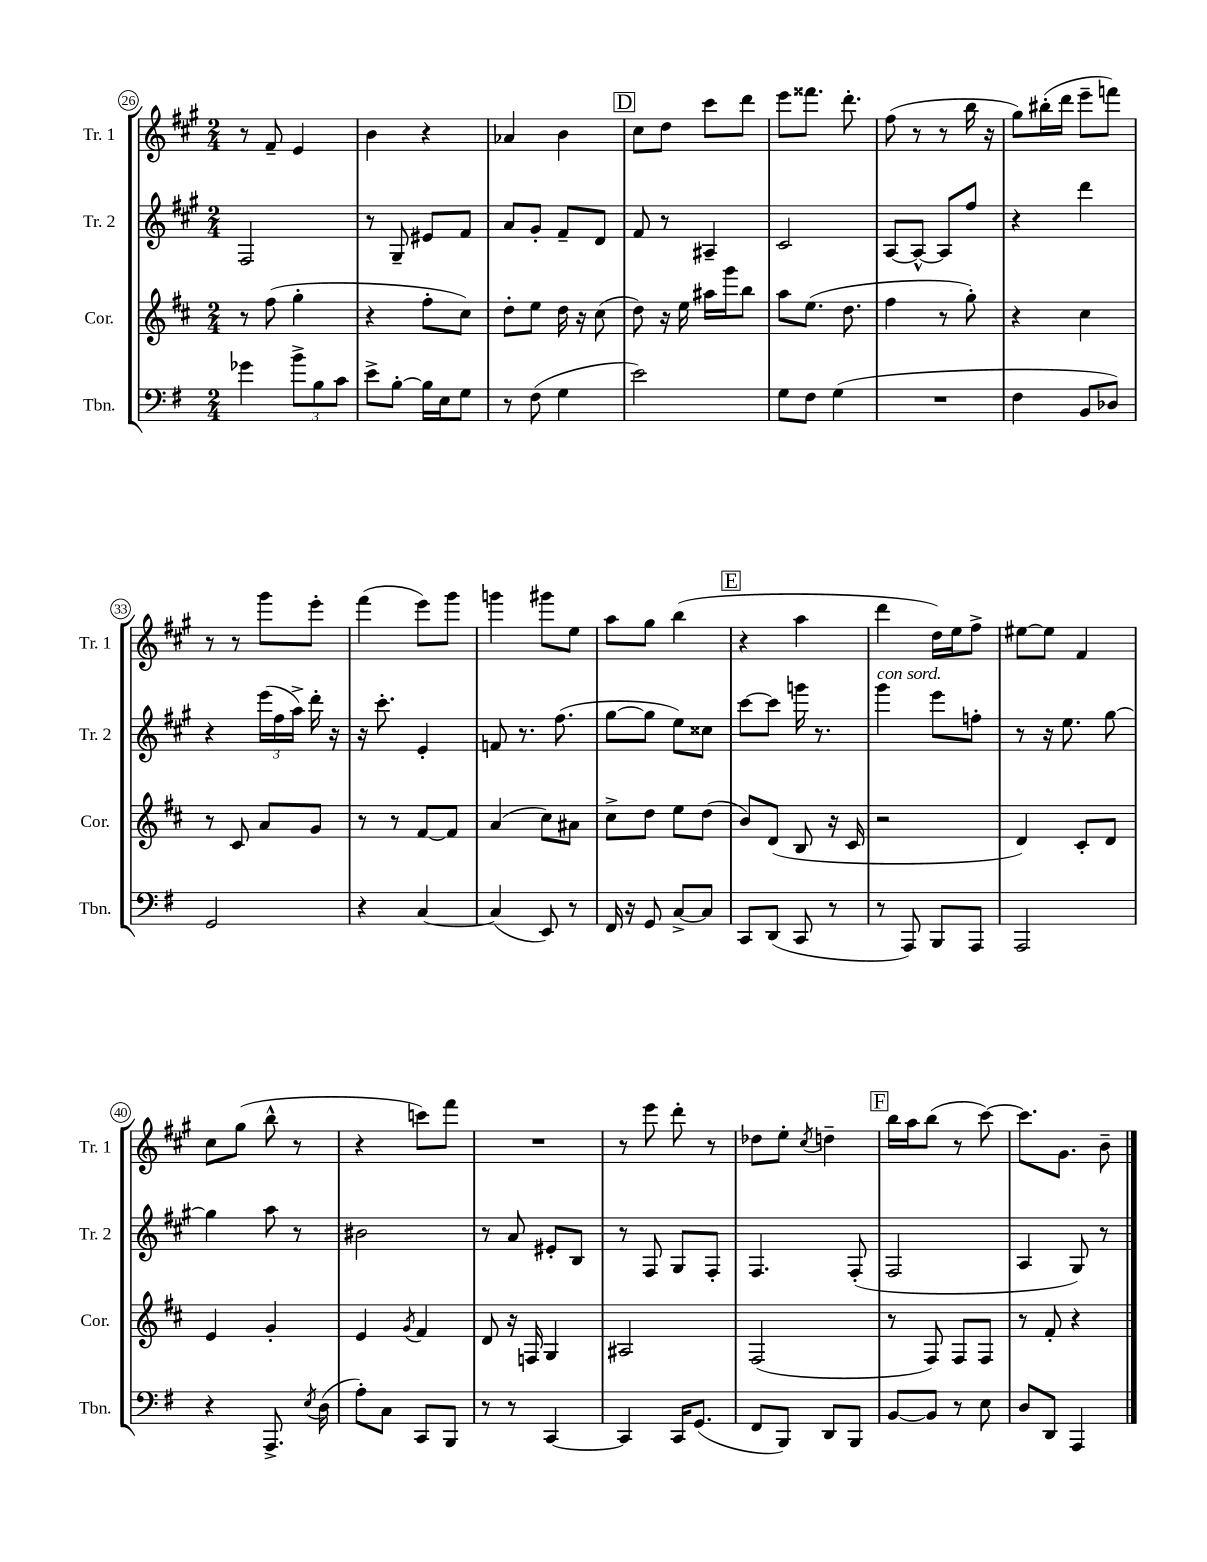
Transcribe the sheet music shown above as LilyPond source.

<<
\new StaffGroup <<
\new Staff = "s0" \with { instrumentName = "Tr. 1" shortInstrumentName = "Tr. 1" } {
    \clef treble \key a \major \numericTimeSignature \time 2/4
    \autoBeamOff r8 fis'8-- e'4 |
    b'4 r4 |
    aes'4 b'4 |
    \mark \markup { \box "D" } cis''8[ d''8] cis'''8[ d'''8] |
    e'''8[ fisis'''8.] d'''8.-. |
    fis''8( r8 r8 b''16 r16 |
    gis''8[) bis''16-.( d'''16] e'''8[-- f'''8]) |
    r8 r8 gis'''8[ e'''8]-. |
    fis'''4( e'''8[) gis'''8] |
    g'''4 gis'''8[ e''8] |
    a''8[ gis''8] b''4( |
    \mark \markup { \box "E" } r4 a''4 |
    d'''4 d''16[) e''16 fis''8]-> |
    eis''8[~ eis''8] fis'4 |
    cis''8[ gis''8]( b''8-^ r8 |
    r4 c'''8[) fis'''8] |
    R2 |
    r8 e'''8 d'''8-. r8 |
    des''8[ e''8]-. \acciaccatura { cis''8 } d''4-- |
    \mark \markup { \box "F" } b''16[ a''16 b''8]( r8 cis'''8~) |
    cis'''8.[ gis'8.] b'8-- \bar "|." |
}
\new Staff = "s1" \with { instrumentName = "Tr. 2" shortInstrumentName = "Tr. 2" } {
    \clef treble \key a \major \numericTimeSignature \time 2/4
    \autoBeamOff fis2 |
    r8 gis8-- eis'8[ fis'8] |
    a'8[ gis'8]-. fis'8[-- d'8] |
    \mark \markup { \box "D" } fis'8 r8 ais4-- |
    cis'2 |
    a8[~ a8]~-^ a8[ fis''8] |
    r4 d'''4 |
    r4 \tuplet 3/2 { e'''16[( fis''16 a''16]->) } d'''16-. r16 |
    r16 cis'''8.-. e'4-. |
    f'8 r8. fis''8.( |
    gis''8[~ gis''8] e''8[) cisis''8] |
    \mark \markup { \box "E" } cis'''8[~ cis'''8] g'''16 r8. |
    gis'''4^\markup { \italic "con sord." } e'''8[ f''8]-. |
    r8 r16 e''8. gis''8~ |
    gis''4 a''8 r8 |
    bis'2 |
    r8 a'8 eis'8[-. b8] |
    r8 fis8 gis8[ fis8]-. |
    fis4. fis8-.( |
    \mark \markup { \box "F" } fis2 |
    a4 gis8) r8 \bar "|." |
}
\new Staff = "s2" \with { instrumentName = "Cor." shortInstrumentName = "Cor." } {
    \clef treble \key d \major \numericTimeSignature \time 2/4
    \autoBeamOff r8 fis''8( g''4-. |
    r4 fis''8[-. cis''8]) |
    d''8[-. e''8] d''16 r16 cis''8( |
    \mark \markup { \box "D" } d''8) r16 e''16 ais''16[ g'''16 b''8] |
    a''8[ e''8.]( d''8. |
    fis''4 r8 g''8-.) |
    r4 cis''4 |
    r8 cis'8 a'8[ g'8] |
    r8 r8 fis'8[~ fis'8] |
    a'4( cis''8[) ais'8] |
    cis''8[-> d''8] e''8[ d''8]( |
    \mark \markup { \box "E" } b'8[) d'8]( b8 r16 cis'16 |
    r2 |
    d'4) cis'8[-. d'8] |
    e'4 g'4-. |
    e'4 \acciaccatura { g'8 } fis'4 |
    d'8 r16 f16 g4 |
    ais2 |
    fis2( |
    \mark \markup { \box "F" } r8 fis8) fis8[ fis8] |
    r8 fis'8-. r4 \bar "|." |
}
\new Staff = "s3" \with { instrumentName = "Tbn." shortInstrumentName = "Tbn." } {
    \clef bass \key g \major \numericTimeSignature \time 2/4
    \autoBeamOff ges'4 \tuplet 3/2 { b'8[-> b8 c'8] } |
    e'8[-> b8]~-. b16[ e16 g8] |
    r8 fis8( g4 |
    \mark \markup { \box "D" } e'2) |
    g8[ fis8] g4( |
    R2 |
    fis4 b,8[ des8]) |
    g,2 |
    r4 c4~ |
    c4( e,8) r8 |
    fis,16 r16 g,8 c8[~-> c8] |
    \mark \markup { \box "E" } c,8[ d,8]( c,8 r8 |
    r8 a,,8) b,,8[ a,,8] |
    a,,2 |
    r4 a,,8.-> \acciaccatura { e8 } d16( |
    a8[-.) c8] c,8[ b,,8] |
    r8 r8 c,4~ |
    c,4 c,16[ g,8.]( |
    fis,8[ b,,8]) d,8[ b,,8] |
    \mark \markup { \box "F" } b,8[~ b,8] r8 e8 |
    d8[ d,8] a,,4 \bar "|." |
}
>>
>>
\layout { \context { \Score currentBarNumber = #26 \override BarNumber.stencil = #(make-stencil-circler 0.1 0.3 ly:text-interface::print) } }
